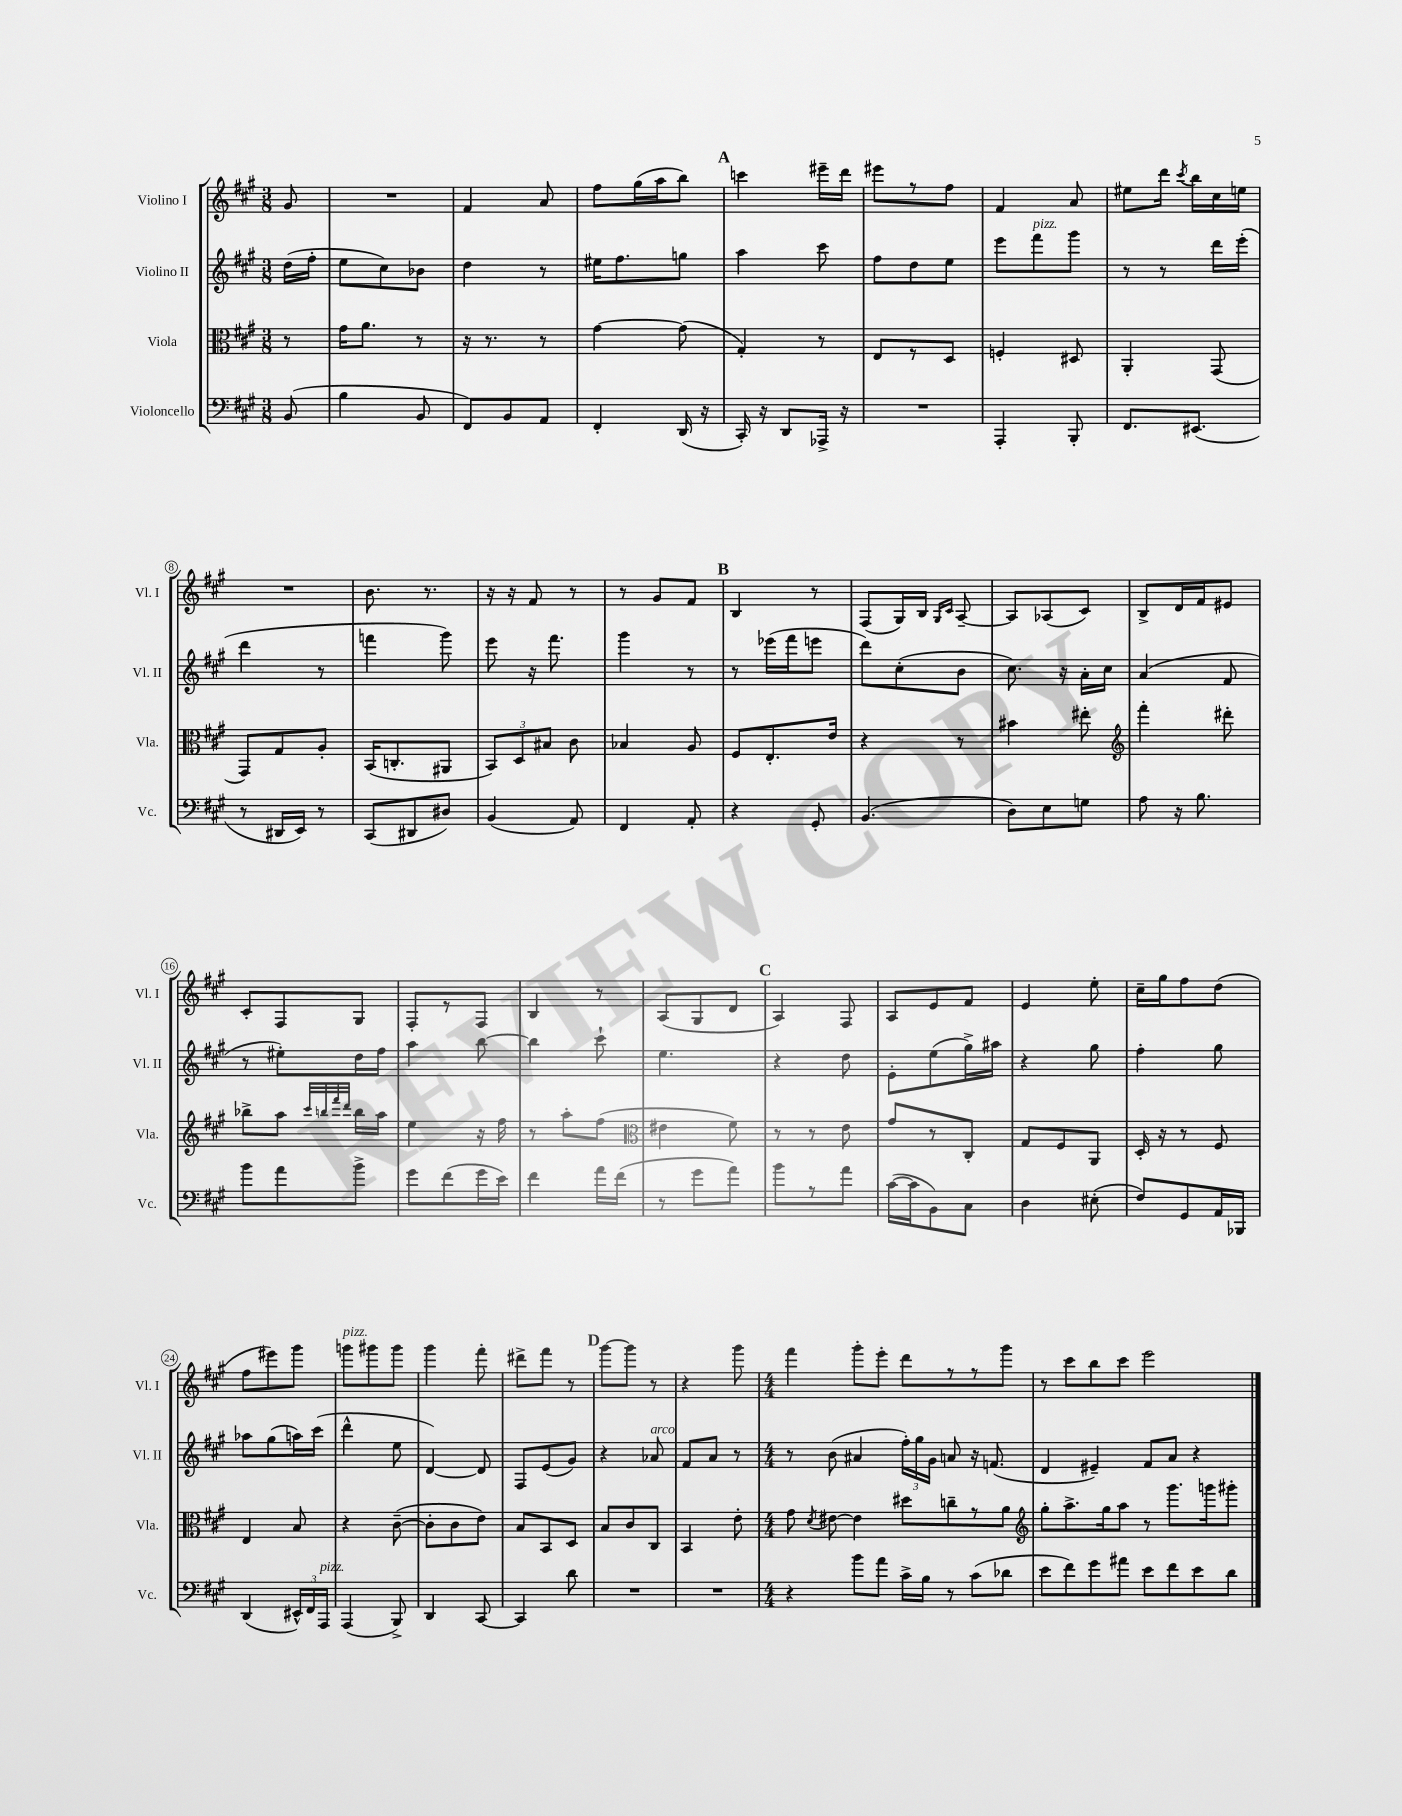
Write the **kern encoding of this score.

**kern	**kern	**kern	**kern
*staff4	*staff3	*staff2	*staff1
*clefF4	*clefC3	*clefG2	*clefG2
*k[f#c#g#]	*k[f#c#g#]	*k[f#c#g#]	*k[f#c#g#]
*M3/8	*M3/8	*M3/8	*M3/8
(8BB/	8r	(16dd\LL	8g#/
.	.	16ff#'\JJ	.
=	=	=	=
4B\	16g#\LK	8ee\L	4.r
.	8.a\J	.	.
.	.	8cc#\)	.
8BB/	8r	8b-\J	.
=	=	=	=
8FF#/L)	16r	4dd\	4f#/
.	8.r	.	.
8BB/	.	.	.
8AA/J	8r	8r	8a/
=	=	=	=
4FF#'/	[4g#\	16ee#\LK	8ff#\L
.	.	8.ff#\	.
.	.	.	(16gg#\L
.	.	.	16aa\J
(16DD/	(8g#\]	8gg\J	8bb\J)
16r	.	.	.
=	=	=	=
16CC#'/)	4G#'/)	4aa\	4ccc\
16r	.	.	.
8DD/L	.	.	.
16AAA-^/Jk	8r	8ccc#\	16eee#~\LL
16r	.	.	16ddd\JJ
=	=	=	=
4.r	8E/L	8ff#\L	8eee#\L
.	8r	8dd\	8r
.	8D/J	8ee\J	8ff#\J
=	=	=	=
4AAA'/	4F'/	8eee\L	4f#/
.	.	8fff#\	.
8BBB'/	8D#/	8ggg#\J	8a/
=	=	=	=
8.FF#/L	4AA'/	8r	8ee#\L
.	.	8r	16ddd\Jk
.	.	.	8qccc#/
(8.EE#/J	.	.	16bb\LL
.	(8GG#/	16ddd\LL	16cc#\
.	.	(16eee'\JJ	16ee\JJ
=	=	=	=
8r	8GG#/L)	4ddd\	4.r
16DD#/LL	8G#/	.	.
16EE/JJ)	.	.	.
8r	8A'/J	8r	.
=	=	=	=
(8CC#/L	(16BB/LK	4fff\	8.b\
.	8.C'/	.	.
8DD#/	.	.	.
.	.	.	8.r
8D#/J)	8AA#/J	8ggg#\)	.
=	=	=	=
(4BB/	12BB/L)	8eee\	16r
.	.	.	16r
.	12D/	.	.
.	.	16r	8f#/
.	12B#/J	.	.
.	.	8.fff#\	.
8AA/)	8c#\	.	8r
=	=	=	=
4FF#/	4B-/	4ggg#\	8r
.	.	.	8g#/L
8AA'/	8A/	8r	8f#/J
=	=	=	=
4r	8F#/L	8r	4B/
.	8.E'/	(16eee-\LL	.
.	.	16fff#\J	.
8GG#'/	.	8eee\J	8r
.	16e/Jk	.	.
=	=	=	=
(4.BB/	4r	8ddd\L)	(8F#/L
.	.	(8cc#'\	16G#/L)
.	.	.	16B/JJ
.	.	.	16qqG#/LL
.	.	.	16qqc#/JJ
.	8r	8b\J	[8A~/
=	=	=	=
8D\L)	4b#\	8.cc#\)	8A/]L
8E\	.	.	(8A-/
.	.	16r	.
8G\J	8ee#'\	16a'\LL	8c#/J)
.	.	16cc#\JJ	.
=	=	=	=
*	*clefG2	*	*
8A\	4fff#'\	(4a/	8B^/L
16r	.	.	16d/L
8.B\	.	.	16f#/J
.	8ddd#'\	8f#/	8e#/J
=	=	=	=
8b\L	8bb-^\L	8r	8c#'/L
8a\	8aa\J	8ee#'\L)	8F#/
.	32qqccc#/LLL	.	.
.	32qqbb/	.	.
.	32qqfff#/	.	.
.	32qqddd/JJJ	.	.
8b^\J	16bb\LL	16dd\L	8G#/J
.	16aa\JJ	16ff#\JJ	.
=	=	=	=
8g#\L	4ee\	4aa\	8F#'/L
(8f#\	.	.	8r
16g#\L	16r	[8bb\	8F#/J
16e\JJ)	16ff#\	.	.
=	=	=	=
4f#\	8r	4bb\]	4B/
.	8aa'\L	.	.
16a\LL	(8ff#\J	8ccc#`\	8r
(16f#\JJ	.	.	.
=	=	=	=
*	*clefC3	*	*
8r	4e#\	4.ee\	(8A/L
8g#\L	.	.	8G#/
8a\J)	8f#\)	.	8d/J
=	=	=	=
8b\L	8r	4r	4A/)
8r	8r	.	.
8a\J	8e\	8dd\	8F#/
=	=	=	=
([16c#\LL	8g#/L	8e'\L	8A/L
16c#\]J	.	.	.
8BB\)	8r	(8ee\	8e/
8C#\J	8C#'/J	16gg#^\L)	8f#/J
.	.	16aa#\JJ	.
=	=	=	=
4D\	8G#/L	4r	4e/
.	8F#/	.	.
(8E#'\	8AA/J	8gg#\	8ee'\
=	=	=	=
8F#/L)	16D'/	4ff#'\	16cc#~\LL
.	16r	.	16gg#\J
8GG#/	8r	.	8ff#\
16AA/L	8F#/	8gg#\	(8dd\J
16BBB-/JJ	.	.	.
=	=	=	=
(4DD/	4E/	8aa-\L	8ff#\L
.	.	(8gg#\	8eee#\)
24EE#^^/LL)	8B/	16aa\L)	8ggg#\J
24FF#/	.	.	.
.	.	(16ccc#\JJ	.
24AAA/JJ	.	.	.
=	=	=	=
(4AAA/	4r	4ddd^^\	8ggg\L
.	.	.	8ggg#\
8BBB^/)	([8c#~\	8ee\	8ggg#\J
=	=	=	=
4DD/	8c#'\]L	[4d/)	4ggg#\
.	8c#\	.	.
[8CC#/	8e\J)	8d/]	8fff#'\
=	=	=	=
4CC#/]	8B/L	8F#/L	8ddd#^\L
.	8BB/	(8e/	8fff#\J
8d\	8D/J	8g#/J)	8r
=	=	=	=
4.r	8B/L	4r	[8ggg#\L
.	8c#/	.	8ggg#\]J
.	8C#/J	8a-/	8r
=	=	=	=
4.r	4BB/	8f#/L	4r
.	.	8a/J	.
.	8e'\	8r	8ggg#\
=	=	=	=
*M4/4	*M4/4	*M4/4	*M4/4
4r	8g#\	8r	4fff#\
.	8qd/	.	.
.	[8e#\	(8b\	.
8b\L	4e#\]	4a#/	8ggg#'\L
8a\J	.	.	8eee'\J
16c#^\LL	8dd#\L	24ff#'\LL)	8ddd\L
.	.	24gg#\	.
16B\JJ	.	.	.
.	.	24g#\JJ	.
8r	8cc~\	8a/	8r
(8c#\L	8r	16r	8r
.	.	(8.f/	.
8d-\J	8a\J	.	8ggg#\J
=	=	=	=
*	*clefG2	*	*
8e\L	8gg#'\L	4d/	8r
8f#\)	8.aa^\	.	8ccc#\L
8g#\	.	4e#~/)	8bb\
.	16gg#\k	.	.
8a#\J	8aa\J	.	8ccc#\J
8e\L	8r	8f#/L	2eee\
8f#\	8.ggg#\L	8a/J	.
8e\	.	4r	.
.	16ggg\k	.	.
8d\J	8ggg#'\J	.	.
==	==	==	==
*-	*-	*-	*-
